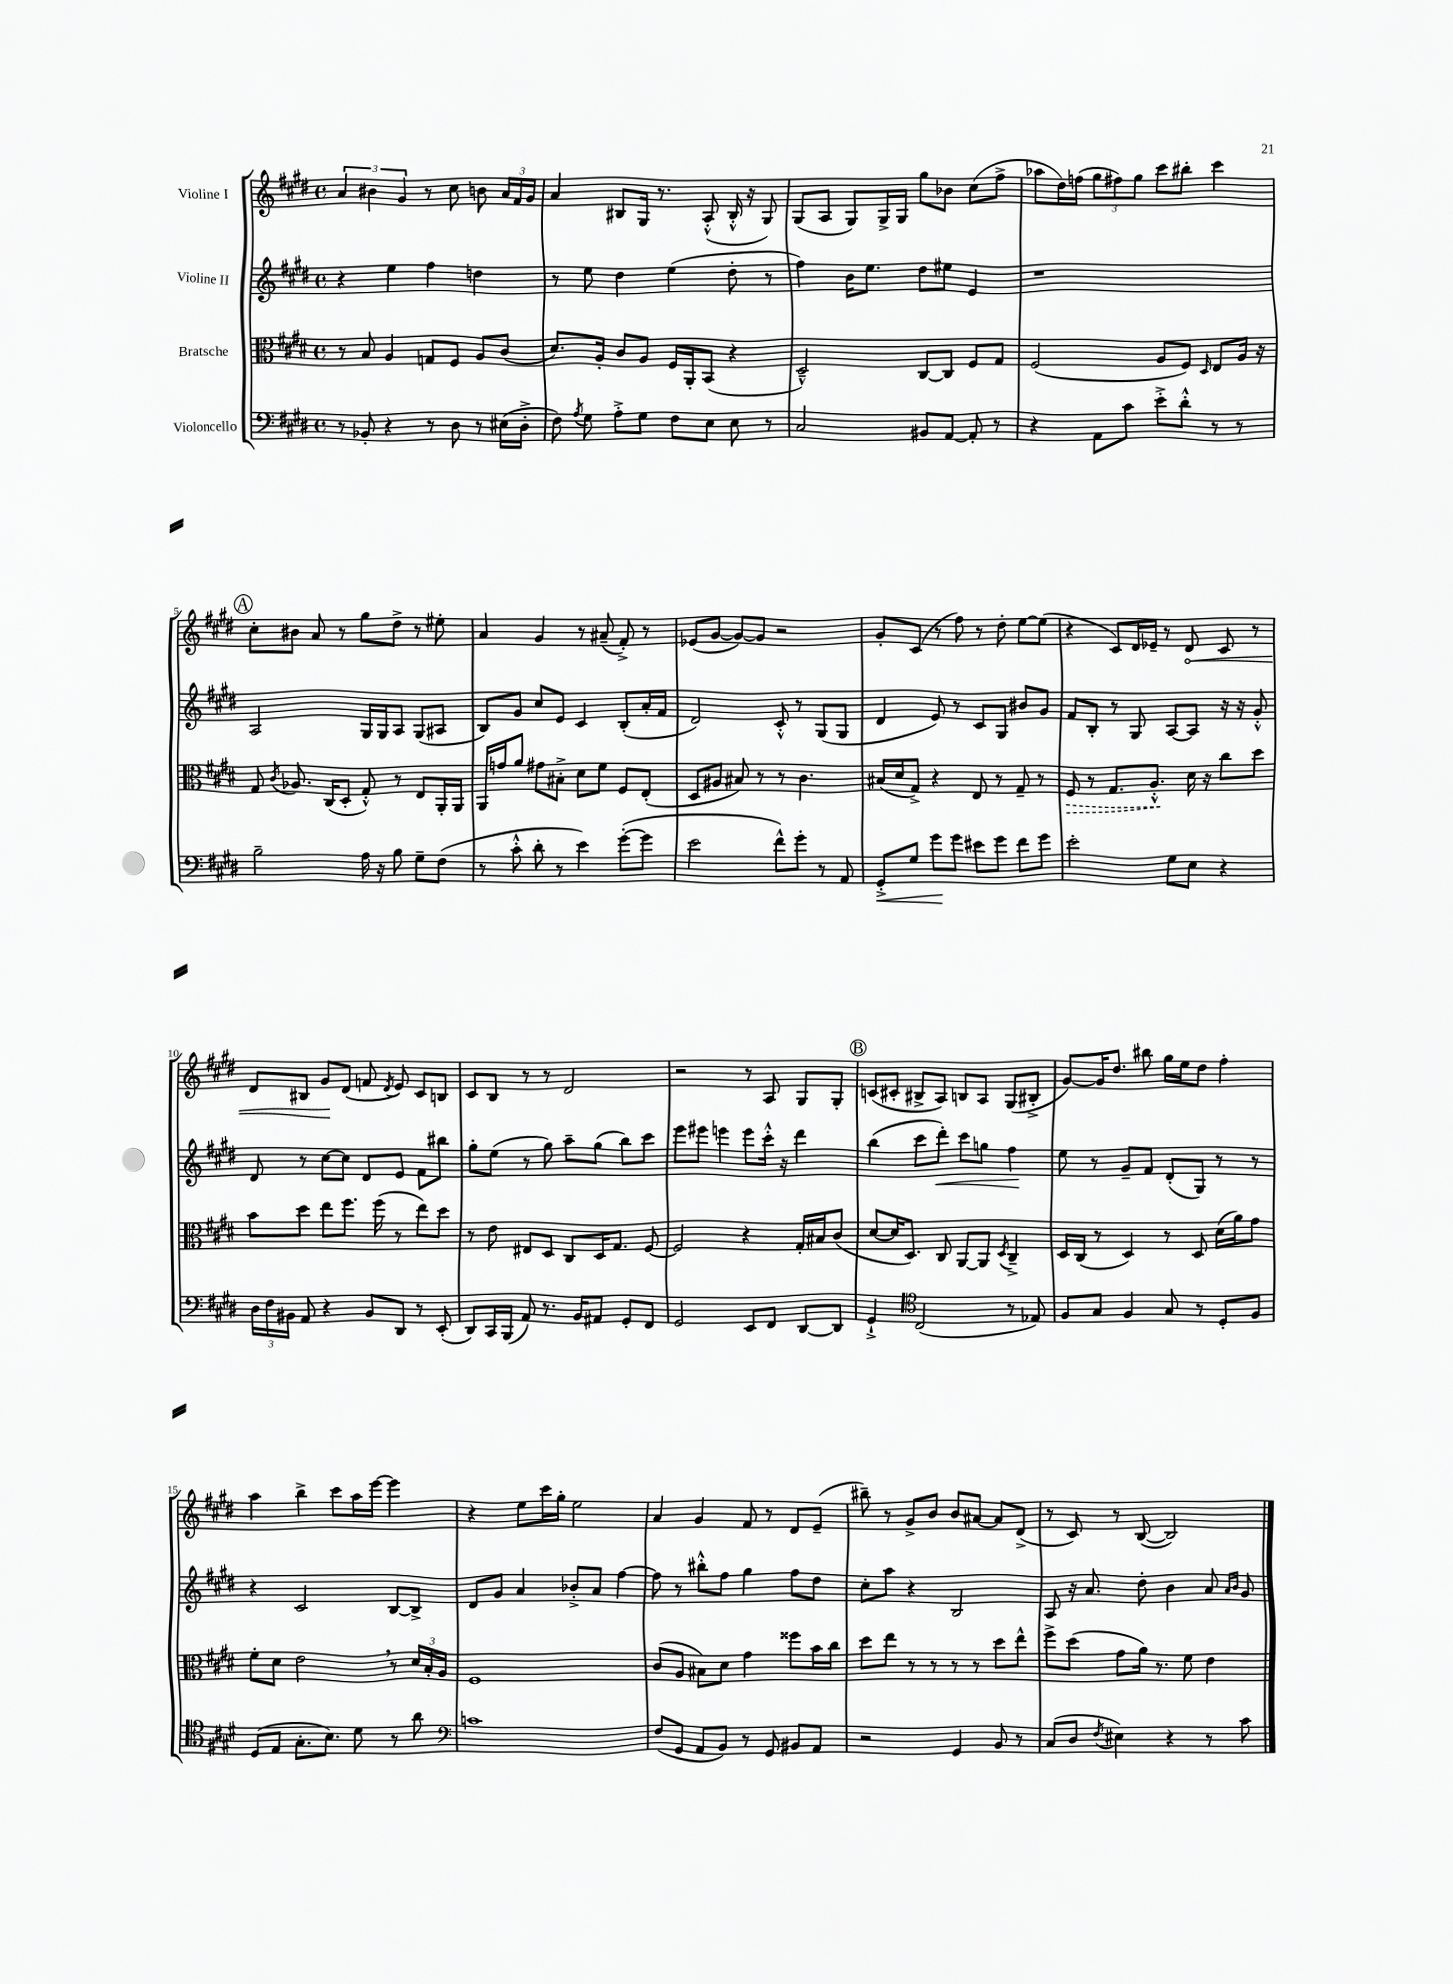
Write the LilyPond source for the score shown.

<<
\new StaffGroup <<
\new Staff = "s0" \with { instrumentName = "Violine I" } {
    \clef treble \key e \major \defaultTimeSignature \time 4/4
    \autoBeamOff \tuplet 3/2 { a'4 bis'4 gis'4 } r8 cis''8 b'8 \tuplet 3/2 { a'16[ fis'16 gis'16] } |
    a'4 bis8[ gis16] r8. a8-.-^( bis16-.-^ r16 gis8) |
    gis8[( a8] gis8[) gis16-> gis16] gis''8[ bes'8] cis''8[( fis''8]-> |
    aes''8[ dis''16) f''16]( \tuplet 3/2 { gis''8[ fis''8) gis''8] } cis'''8[ bis''8]-. cis'''4 |
    \mark \markup { \circle "A" } cis''8[-. bis'8] a'8 r8 gis''8[ dis''8]-> r8 eis''8-. |
    a'4 gis'4 r8 ais'8--( fis'8-.->) r8 |
    ees'8[( gis'8]~ gis'8[~) gis'8] r2 |
    gis'8[-. cis'8]( r8 fis''8) r8 dis''8-. e''8[~ e''8]( |
    r4 cis'8[) dis'16 ees'16]-- r8 \once \override Hairpin.circled-tip = ##t dis'8\< cis'8 r8 |
    dis'8[ bis8] gis'8[\! dis'8]( f'8 \acciaccatura { dis'8 } e'8) cis'8[ b8] |
    cis'8[ b8] r8 r8 dis'2 |
    r2 r8 a8 gis8[ gis8]-. |
    \mark \markup { \circle "B" } c'8[( cis'8]-. bis8[-> a8]) b8[ a8] gis8[( bis8]-.-> |
    gis'8[~) gis'16 dis''8.] bis''8 gis''16[ e''16 dis''8] fis''4-. |
    a''4 b''4-> cis'''8[ a''16 e'''16]~ e'''4 |
    r4 e''8[ cis'''16 gis''16]-. e''2 |
    a'4 gis'4 fis'8 r8 dis'8[ e'8]--( |
    bis''8--) r8 gis'8[-> b'8] b'8[ ais'8]~ ais'8[ dis'8]->( |
    r8 cis'8) r8 b8~( b2) \bar "|." |
}
\new Staff = "s1" \with { instrumentName = "Violine II" } {
    \clef treble \key e \major \defaultTimeSignature \time 4/4
    \autoBeamOff r4 e''4 fis''4 d''4 |
    r8 e''8 dis''4 e''4( dis''8-. r8 |
    fis''4) b'16[ e''8.] dis''8[ eis''8] e'4 |
    r1 |
    \mark \markup { \circle "A" } a2 gis16[ gis16 a8] gis8[( ais8] |
    b8[) gis'8] cis''8[ e'8] cis'4 b8[-.( a'16-. fis'16] |
    dis'2) cis'8-.-^ r8 gis8[( gis8] |
    dis'4 e'8) r8 cis'8[ gis8] bis'8[ gis'8] |
    fis'8[ b8]-. r8 gis8 a8[~ a8] r16 r16 gis'8-.-^ |
    dis'8 r8 cis''8[~ cis''8] dis'8[ e'8] fis'8[ bis''8] |
    gis''8[-. e''8]( r8 gis''8) a''8[-- gis''8]( b''8[) cis'''8] |
    e'''8[ eis'''8] e'''4 e'''8[ cis'''16]-.-^ r16 dis'''4 |
    \mark \markup { \circle "B" } b''4( cis'''8[ dis'''8]-.\<) cis'''8[ g''8] fis''4\! |
    e''8 r8 gis'8[-- fis'8] dis'8[-.( gis8]) r8 r8 |
    r4 cis'2 b8[~ b8]-> |
    dis'8[ gis'8] a'4 bes'8[-.-> a'8] fis''4~ |
    fis''8 r8 bis''8[-.-^ fis''8] gis''4 fis''8[ dis''8] |
    cis''8[-. a''8] r4 b2 |
    a8 r16 a'8. dis''8-. b'4 a'8 \grace { a'16[ b'16] } gis'8 \bar "|." |
}
\new Staff = "s2" \with { instrumentName = "Bratsche" } {
    \clef alto \key e \major \defaultTimeSignature \time 4/4
    \autoBeamOff r8 b8 a4 g8[ fis8] a8[ cis'8]( |
    dis'8.[) a16]-. cis'8[ a8] fis16[ a,16-. b,8]( r4 |
    dis2---^) cis8[~ cis8] fis8[ gis8] |
    fis2( a8[ fis8]) \grace { dis16 } e8[ a16] r16 |
    \mark \markup { \circle "A" } gis8 \acciaccatura { cis'8 } aes8. cis16[( dis8]-. gis8-.-^) r8 e8[ a,16-. a,16] |
    a,16[ g'16 a'8] gis'8[ bis8]-.-> dis'8[ fis'8] fis8[ e8]-.( |
    dis8[ ais8] bis8) r8 r8 cis'4. |
    bis16[( dis'16 gis8]->) r4 e8 r8 gis8-- r8 |
    \once \override Hairpin.style = #'dashed-line fis8\> r8 gis8.[ a8.]-.-^\! dis'16 r16 cis''8[ dis''8] |
    b'8[ dis''8] e''8[ fis''8.] fis''16( r8 e''8[) dis''8] |
    r8 e'8 eis8[ dis8] cis8[ dis16 gis8.] fis8~ |
    fis2 r4 gis16[-. bis16 cis'8]( |
    \mark \markup { \circle "B" } dis'8[~ dis'16 dis8.]) cis8 a,8[~ a,8] \acciaccatura { dis8 } cis4---> |
    dis16[ cis16]( r8 dis4) r8 dis8 dis'16[( a'16) gis'8] |
    fis'8[-. dis'8] e'2 \breathe r8 \tuplet 3/2 { dis'16[ b16-. a16] } |
    fis1 |
    cis'8[( a8] bis8[) dis'8] gis'4 fisis''8[ b'16 cis''16] |
    dis''8[ e''8] r8 r8 r8 r8 dis''8[ e''8]-^ |
    fis''8[-> dis''8]( gis'8[ a'16]) r8. fis'8 e'4 \bar "|." |
}
\new Staff = "s3" \with { instrumentName = "Violoncello" } {
    \clef bass \key e \major \defaultTimeSignature \time 4/4
    \autoBeamOff r8 bes,8-. r4 r8 dis8 r8 eis16[( dis16]-.-> |
    fis8) \acciaccatura { a8 } gis8 a8[-.-> gis8] fis8[ e8] e8 r8 |
    cis2 bis,8[ a,8]~ a,8-. r8 |
    r4 a,8[ cis'8] e'8[-.-> dis'8]-.-^ r8 r8 |
    \mark \markup { \circle "A" } b2-- a16 r16 b8 gis8[-- fis8]( |
    r8 cis'8-.-^ dis'8-. r8 e'4) gis'8[~-.( gis'8] |
    e'2 fis'8[-^) gis'8]-. r8 a,8 |
    gis,8[-.->\< gis8] gis'8[\! gis'8] eis'8[ gis'8] fis'8[ gis'8] |
    e'2-. gis8[ e8] r4 |
    \tuplet 3/2 { dis16[ fis16 bis,16] } a,8 r4 bis,8[ dis,8] r8 e,8-.( |
    dis,8[) cis,16 b,,16]( a,8) r8. b,16[ ais,8] gis,8[-. fis,8] |
    gis,2 e,8[ fis,8] dis,8[~ dis,8] |
    \mark \markup { \circle "B" } gis,4-!-> \clef tenor cis2( r8 ees8) |
    fis8[ gis8] fis4 gis8 r8 dis8[-. fis8] |
    dis8[( e8] gis8.[-. b8.]) dis'8 r8 a'8 |
    \clef bass c'1 |
    fis8[( gis,8] a,8[ b,8]) r8 gis,8 bis,8[ a,8] |
    r2 gis,4 b,8 r8 |
    cis8[( dis8] \acciaccatura { fis8 } eis4) r4 r8 cis'8 \bar "|." |
}
>>
>>
